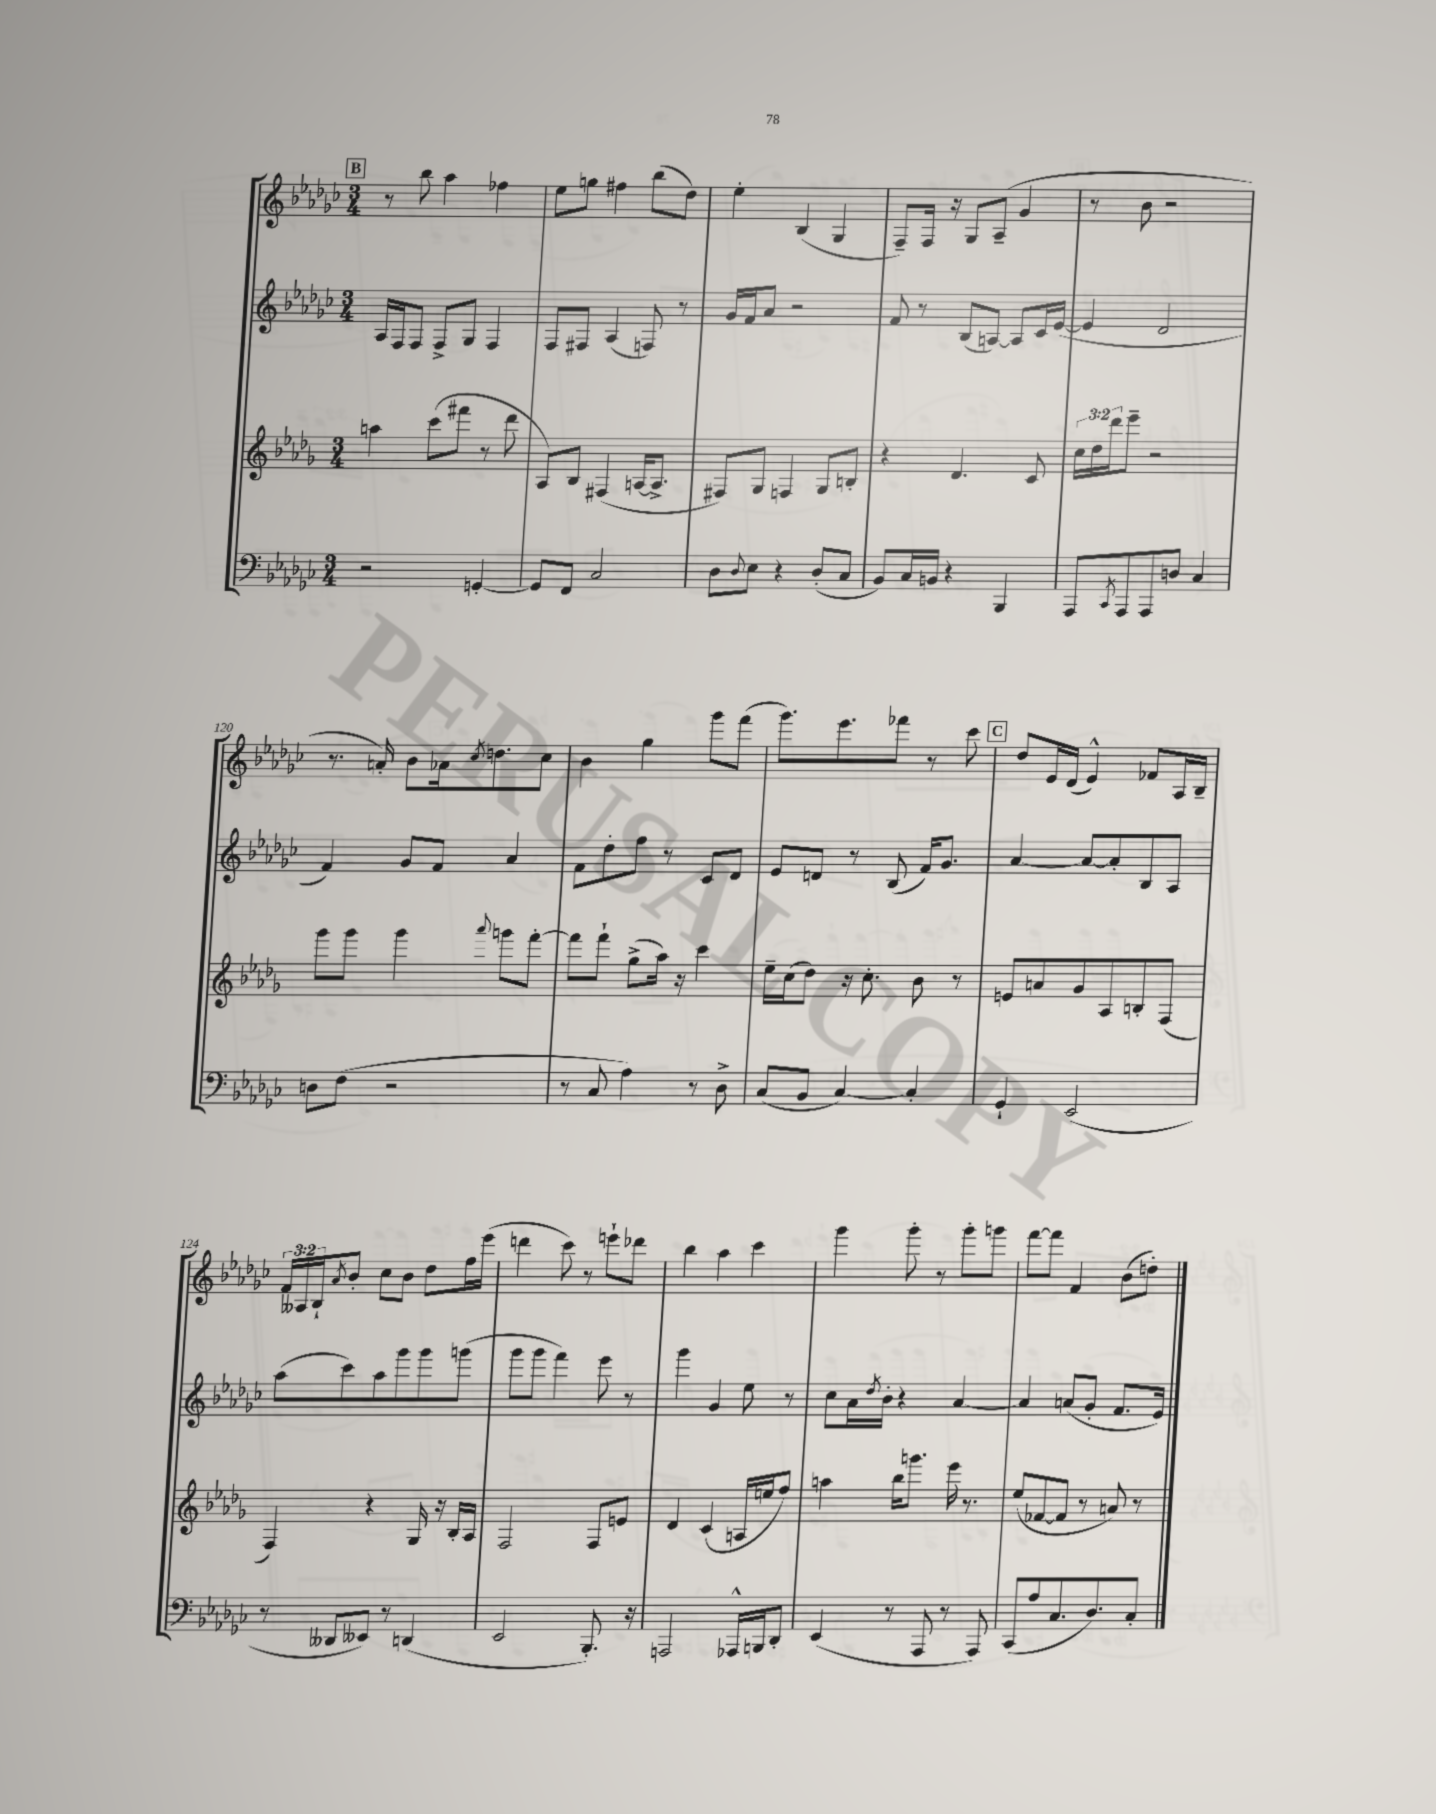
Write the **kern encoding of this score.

**kern	**kern	**kern	**kern
*staff4	*staff3	*staff2	*staff1
*clefF4	*clefG2	*clefG2	*clefG2
*k[b-e-a-d-g-c-]	*k[b-e-a-d-g-]	*k[b-e-a-d-g-c-]	*k[b-e-a-d-g-c-]
*M3/4	*M3/4	*M3/4	*M3/4
2r	4aa\	16A-/LL	8r
.	.	16F/J	.
.	.	8F/J	8bb-\
.	(8ccc\L	8F^/L	4aa-\
.	8fff#\J	8G-/J	.
[4GG'/	8r	4F/	4ff-\
.	8ddd-\	.	.
=	=	=	=
8GG/]L	8A-/L)	8F/L	8ee-\L
8FF/J	8B-/J	8F#/J	8gg\J
2C-/	(4F#/	(4A-/	4ff#\
.	[16A/LK	8F/)	(8bb-\L
.	8.A^/]J	.	.
.	.	8r	8dd-\J)
=	=	=	=
8D-\L	8F#/L)	16g-/LL	4ee-'\
.	.	16f/J	.
8qqD-/	.	.	.
8E-\J	8G-/J	8a-/J	.
4r	4F/	2r	(4B-/
(8D-'/L	8G-/L	.	4G-/
8C-/J	8B'/J	.	.
=	=	=	=
8BB-/L)	4r	8f/	8F~/L)
16C-/L	.	8r	16F/Jk
16BB/JJ	.	.	16r
4r	4.d-/	(8B-/L	8G-/L
.	.	[8A/J)	(8A-~/J
4BBB-/	.	8A/]L	4g-/
.	8c/	16c-/L	.
.	.	([16e-/JJ	.
=	=	=	=
8AAA-/L	24cc\LL	4e-/]	8r
.	24dd-\	.	.
.	24ddd-\J	.	.
8qCC-/	.	.	.
8AAA-/	8eee-~\J	.	8b-\
8AAA-/	2r	2d-/	2r
8D/J	.	.	.
4C-/	.	.	.
=	=	=	=
8D\L	8ggg-\L	4f/)	8.r
(8F\J	8ggg-\J	.	.
.	.	.	16a'/)
2r	4ggg-\	8g-/L	8b-\L
.	.	8f/J	16a-\k
.	.	.	8qcc-/
.	.	.	8.dd\
.	8qqaaa-/	.	.
.	8ggg\L	4a-/	.
.	[8fff'\J	.	8cc-\J
=	=	=	=
8r	8fff\]L	8f\L	4b-\
8C-/	8fff`\J	8dd-'\	.
4A-\)	(8gg-^\L	8ff\J	4gg-\
.	16aa-\Jk)	8r	.
.	16r	.	.
8r	4ccc\	8c-/L	8ggg-\L
8D-^\	.	8d-/J	(8fff\J
=	=	=	=
(8C-/L	16ee-~\LL	8e-/L	8.ggg-\L)
.	(16cc\J	.	.
8BB-/J	8dd-\J)	8d/J	.
.	.	.	8.eee-\
[4C-/)	16r	8r	.
.	8.cc'\	.	.
.	.	(8B-/	8fff-\J
4C-'/]	8b-\	16f/LK)	8r
.	.	8.g-/J	.
.	8r	.	8ccc-\
=	=	=	=
4GG-`/	8e/L	[4a-/	8dd-/L
.	8a/	.	16e-/L
.	.	.	(16d-/JJ
(2EE-/	8g-/	8a-/_L	4e-^^/)
.	8A-/	8a-'/]	.
.	8B'/	8B-/	8f-/L
.	(8F/J	8A-/J	16A-/L
.	.	.	16B-~/JJ
=	=	=	=
8r	4F/)	(8aa-\L	24f/LL
.	.	.	24A--/
.	.	.	24B-`/J
.	.	.	8qa-/
8DD--/L	.	8ccc-\)	8b-'/J
8EE--/J)	4r	8aa-\	8cc-\L
8r	.	8ggg-\	8b-\J
(4DD/	16G-/	8ggg-\	8dd-\L
.	16r	.	.
.	16B-'/LL	(8ggg\J	16ff\L
.	16A-/JJ	.	(16eee-\JJ
=	=	=	=
2EE-/	2F/	8ggg-\L	4ddd\
.	.	8ggg-\J	.
.	.	4fff\)	8ccc-\)
.	.	.	8r
8.BBB-'/)	8F/L	8eee-\	8eee`\L
.	8e/J	8r	8ddd-\J
16r	.	.	.
=	=	=	=
2AAA/	4d-/	4ggg-\	4bb-\
.	(4c/	4g-/	4aa-\
16AAA-^^/LL	16A/LL	8ee-\	4ccc-\
16BBB/J	16ee/J	.	.
8DD-'/J	8ff/J)	8r	.
=	=	=	=
(4EE-/	4aa\	8cc-\L	4ggg-\
.	.	16a-\L	.
.	.	8qdd-/	.
.	.	16b-'\JJ	.
8r	16bb-\LK	4r	8ggg-'\
.	8.ggg\J	.	.
8AAA-/	.	.	8r
8r	16eee-\	[4a-/	8ggg-'\L
.	8.r	.	.
8AAA-/)	.	.	8ggg\J
=	=	=	=
(8CC-/L	(8ee-/L	4a-/]	[8fff\L
8A-/	[8f-/	.	8fff\]J
8.C-/	8f-/]J	(8a/L	4f/
.	8r	8g-'/J	.
8.D-/)	.	.	.
.	8a/)	8.f/L	(8b-\L
8C-'/J	8r	.	8dd'\J)
.	.	16e-/Jk)	.
==	==	==	==
*-	*-	*-	*-
